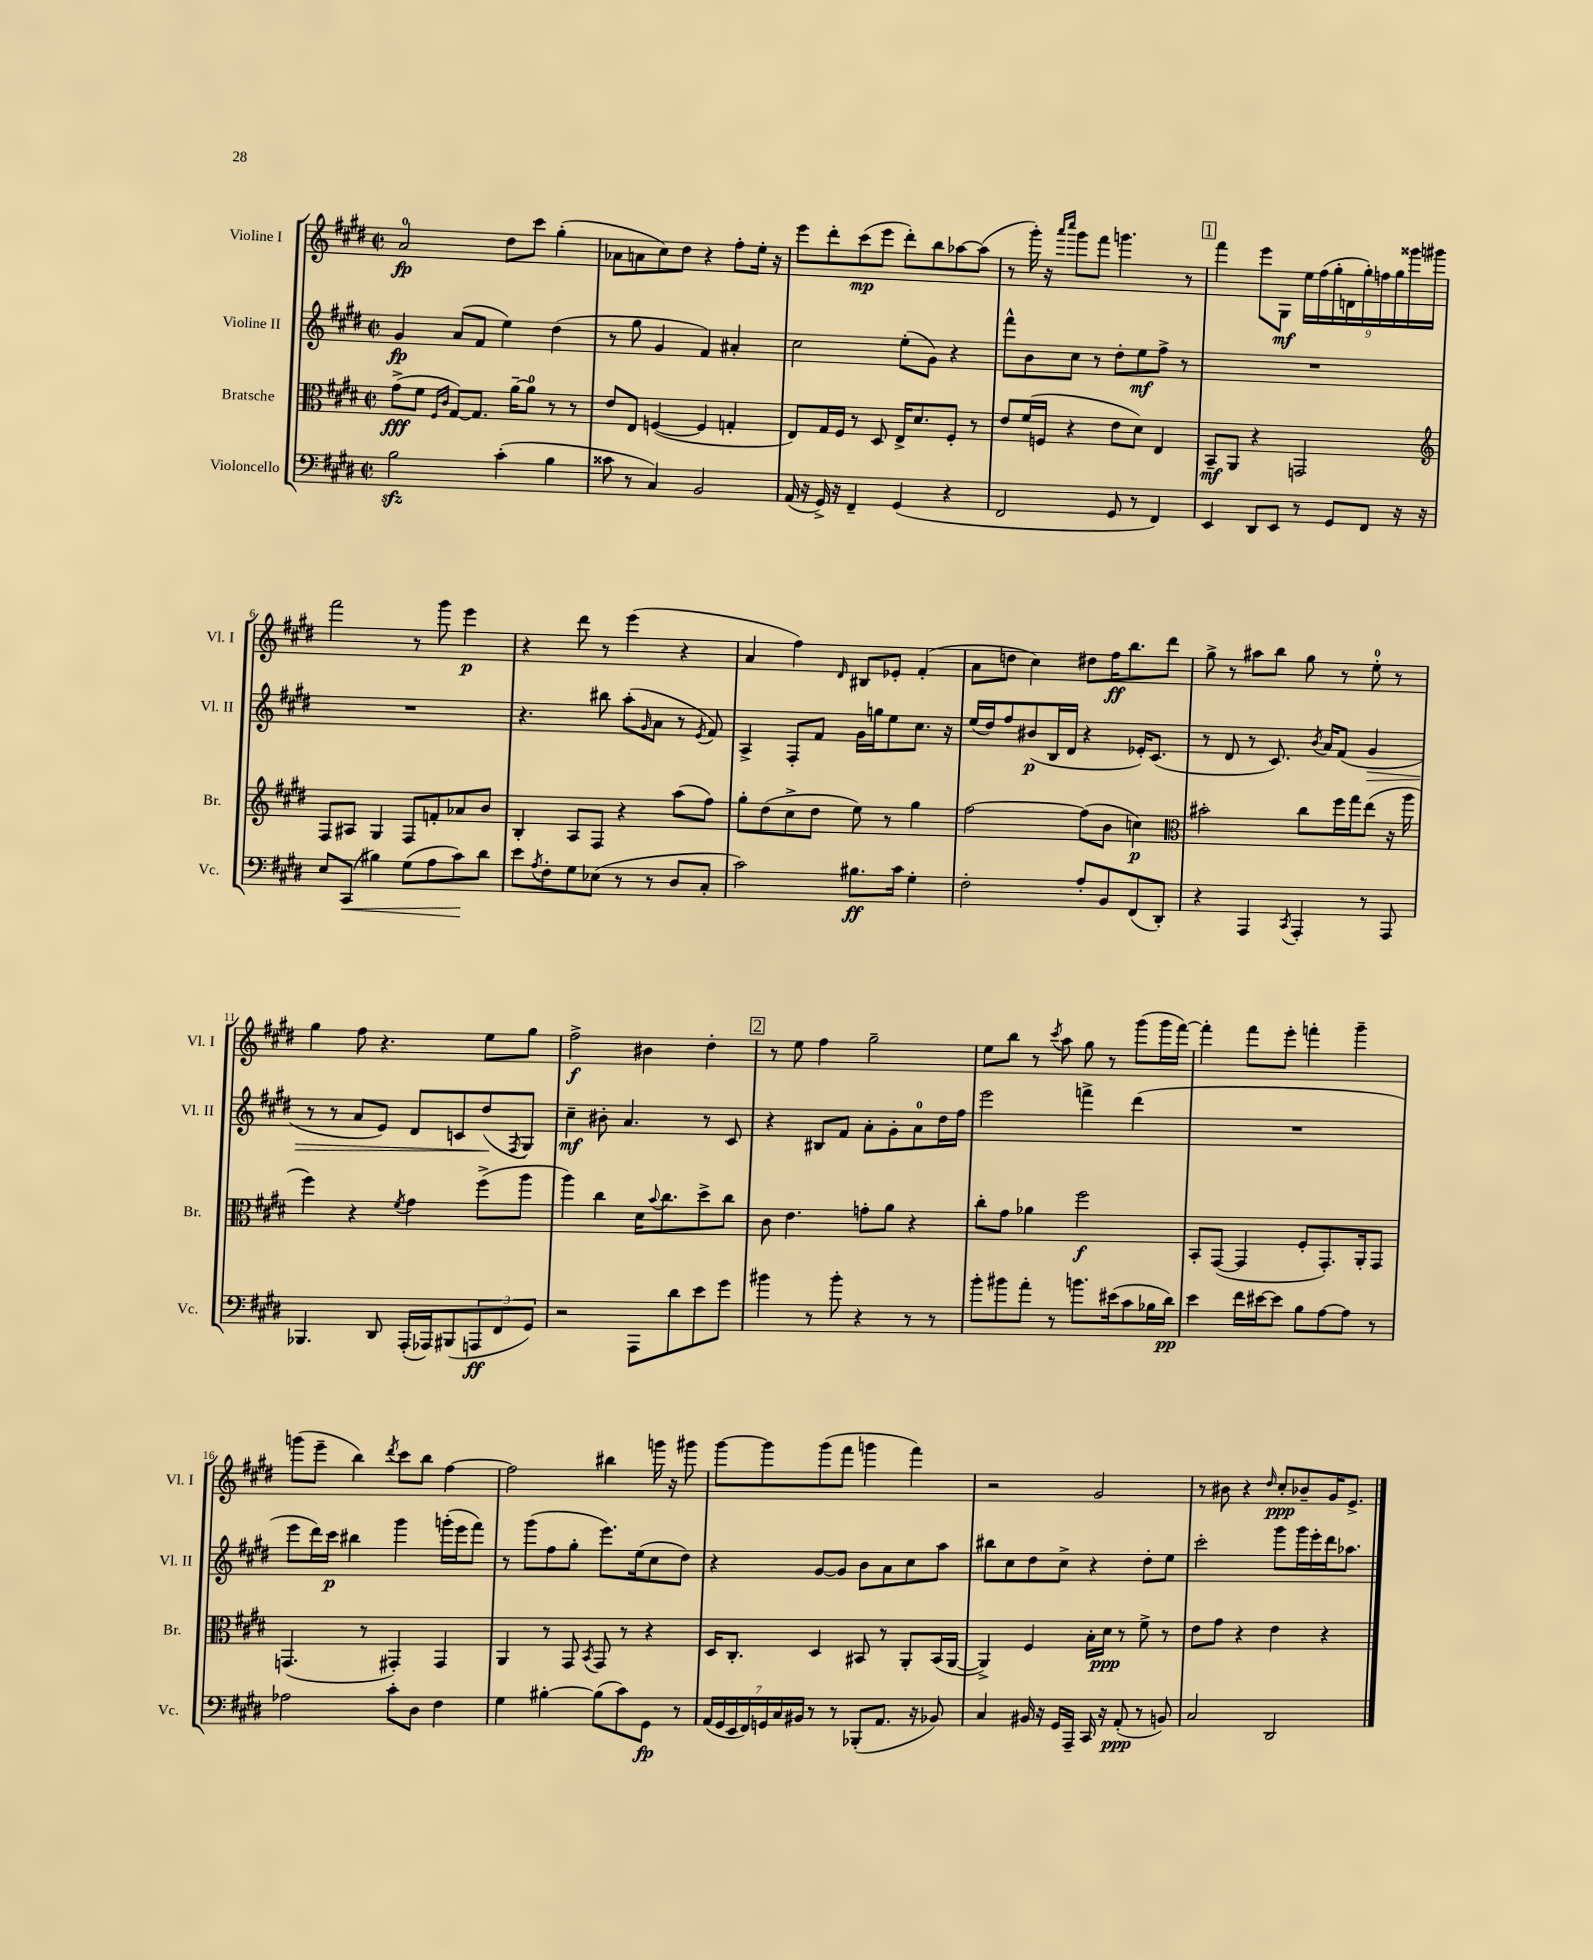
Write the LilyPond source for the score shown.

<<
\new StaffGroup <<
\new Staff = "s0" \with { instrumentName = "Violine I" shortInstrumentName = "Vl. I" } {
    \clef treble \key e \major \defaultTimeSignature \time 2/2
    a'2-0\fp dis''8 cis'''8 gis''4-.( |
    aes'8 a'8 cis''8) dis''8 r4 fis''8-. e''16-. r16 |
    e'''8 dis'''8-. cis'''8\mp( e'''8 dis'''8-.) b''8 aes''8~ aes''8( |
    r8 gis'''16-.) r16 \grace { a'''16 cis''''16 } gis'''8 fis'''8 g'''4. r8 |
    \mark \markup { \box "1" } fis'''4 e'''8 gis8\mf \tuplet 9/8 { e''16 fis''16( gis''16-. d'16 gis''16-.) f''16 gis''16 gisis'''16 gis'''16 } |
    fis'''2 r8 gis'''8 e'''4\p |
    r4 dis'''8 r8 e'''4( r4 |
    a'4 fis''4) \grace { dis'16 } bis8 ees'8-. fis'4-.( |
    a'8 d''8 cis''4) dis''8 fis''16\ff b''8. dis'''8 |
    gis''8-> r8 ais''8 b''8 gis''8 r8 e''8-0-. r8 |
    gis''4 fis''8 r4. e''8 gis''8 |
    fis''2->\f bis'4 dis''4-. |
    \mark \markup { \box "2" } r8 e''8 fis''4 gis''2-- |
    e''8 b''8 r8 \acciaccatura { cis'''8 } a''8 gis''8 r8 gis'''8( gis'''16 fis'''16~) |
    fis'''4-. fis'''8 e'''8-. f'''4-. gis'''4-- |
    g'''8( e'''8-- b''4) \acciaccatura { dis'''8 } cis'''8 b''8 fis''4~ |
    fis''2 bis''4 g'''16 r16 gis'''8 |
    gis'''8~ gis'''8 gis'''8( fis'''8 g'''4 fis'''4) |
    r2 gis'2 |
    r8 bis'8 r4 \grace { dis''16 } cis''8-.\ppp bes'8-- gis'16 e'8.-> \bar "|." |
}
\new Staff = "s1" \with { instrumentName = "Violine II" shortInstrumentName = "Vl. II" } {
    \clef treble \key e \major \defaultTimeSignature \time 2/2
    gis'4\fp a'8( fis'8 e''4) dis''4( |
    r8 gis''8 gis'4 fis'4) ais'4-. |
    cis''2 e''8-.( gis'8) r4 |
    fis'''8-^ b'8 cis''8 r8 dis''8-. e''8\mf fis''8-> r8 |
    \mark \markup { \box "1" } R1 |
    R1 |
    r4. bis''8 a''8-.( \grace { gis'16 } a'8 r8 \acciaccatura { e'8 } fis'8) |
    a4-> fis8-. fis'8 gis'16 g''16 e''8 cis''8. r16 |
    e''16( dis''16) fis''8 bis'8\p( b16 dis'16 r4 ees'16-.) cis'8.( |
    r8 dis'8 r8 cis'8.) \acciaccatura { b'8 } a'16 fis'8( gis'4\> |
    r8 r8 a'8 e'8) dis'8 c'8 dis''8\!( \acciaccatura { fis8 } gis8) |
    cis''4--\mf bis'8-. a'4. r8 cis'8 |
    \mark \markup { \box "2" } r4 bis8 fis'8 a'8-. gis'8-. a'8-0 dis''16 fis''16 |
    e'''2 f'''4-> dis'''4( |
    R1 |
    e'''8 dis'''16) cis'''16\p bis''4 gis'''4 g'''16-.( e'''16 fis'''8) |
    r8 gis'''8( fis''8 gis''8-. e'''8.) e''16( cis''8 dis''8) |
    r4 gis'8~ gis'8 b'8 a'8 cis''8 a''8 |
    bis''8 cis''8 dis''8 cis''8-> r4 dis''8-. e''8 |
    cis'''2-. gis'''8 gis'''16 e'''16-. dis'''16 aes''8. \bar "|." |
}
\new Staff = "s2" \with { instrumentName = "Bratsche" shortInstrumentName = "Br." } {
    \clef alto \key e \major \defaultTimeSignature \time 2/2
    gis'8->\fff( fis'8 \grace { fis16 cis'16 } gis8~) gis8. a'16~-- a'8-0 r8 r8 |
    e'8 e8 f4~( f4 g4-. |
    e8) gis16 fis16 r8 dis8 e16-> dis'8. fis8-. r8 |
    e'8 fis'16( f16 r4 e'8 dis'8) e4 |
    \mark \markup { \box "1" } b,8--\mf a,8 r4 g,2 |
    \clef treble fis8 ais8 gis4 fis8 f'8-. aes'8 b'8 |
    b4-. a8 fis8 r4 a''8( fis''8) |
    gis''8-. dis''8( cis''8-> dis''8 e''8) r8 gis''4 |
    fis''2~ fis''8( b'8 c''4\p) |
    \clef alto bis'2-. cis''8 fis''16 gis''16 e''8( r16 a''16 |
    fis''4) r4 \acciaccatura { fis'8 } gis'4 fis''8->( a''8 |
    a''4) cis''4 dis'16 \appoggiatura { b'8 } cis''8. dis''8-> cis''8 |
    \mark \markup { \box "2" } cis'8 e'4. g'8-. a'8 r4 |
    cis''8-. gis'8 aes'4 fis''2\f |
    b,8-. gis,8~( gis,4 fis8-. gis,8.-.) a,16-. gis,8 |
    g,4.( r8 gis,4-.) gis,4 |
    a,4 r8 gis,8 \acciaccatura { b,8 } gis,8 r8 r4 |
    dis16 cis8.-. dis4 bis,8 r8 a,8-. bis,16( a,16~ |
    a,4->) fis4 b16-. dis'16\ppp r8 fis'8-> r8 |
    e'8 gis'8 r4 e'4 r4 \bar "|." |
}
\new Staff = "s3" \with { instrumentName = "Violoncello" shortInstrumentName = "Vc." } {
    \clef bass \key e \major \defaultTimeSignature \time 2/2
    b2\sfz cis'4-.( b4 |
    cisis'8 r8 cis4) b,2 |
    a,16( r16 gis,16->) r16 fis,4-- gis,4( r4 |
    fis,2 gis,8 r8 fis,4) |
    \mark \markup { \box "1" } e,4 dis,8 e,8 r8 gis,8 fis,8 r16 r16 |
    e8 cis,8\<( bis4) gis8( a8 cis'8\!) dis'8 |
    e'8 \acciaccatura { a8 } fis8-. gis8 ees8( r8 r8 dis8 cis8-. |
    cis'2) bis8.\ff cis'16 gis4-. |
    fis2-. a8-. b,8 fis,8( dis,8-.) |
    r4 a,,4 \acciaccatura { cis,8 } a,,4-. r8 a,,8 |
    bes,,4. dis,8 a,,16-.( aes,,16) bis,,8( \tuplet 3/2 { a,,8\ff fis,8 gis,8) } |
    r2 a,,8 dis'8 e'8 gis'8 |
    \mark \markup { \box "2" } bis'4 r8 bis'8-. r4 r8 r8 |
    b'8-. bis'8 a'8-. r8 b'8. eis'16( cis'8 bes16 dis'16\pp) |
    e'4 fis'16 eis'16~ eis'8 b8 a8~ a8 r8 |
    aes2 cis'8-. dis8 fis4 |
    gis4 bis4~-. bis8( cis'8) gis,8\fp r8 |
    \tuplet 7/4 { a,16( gis,16 e,16 fis,16) g,16 cis16 bis,16 } r8 r8 bes,,8-.( a,8. r16 bes,8) |
    cis4 bis,16 r16 gis,16 a,,16-- cis,16 r16 a,8-.\ppp( r8 b,8) |
    cis2 dis,2 \bar "|." |
}
>>
>>
